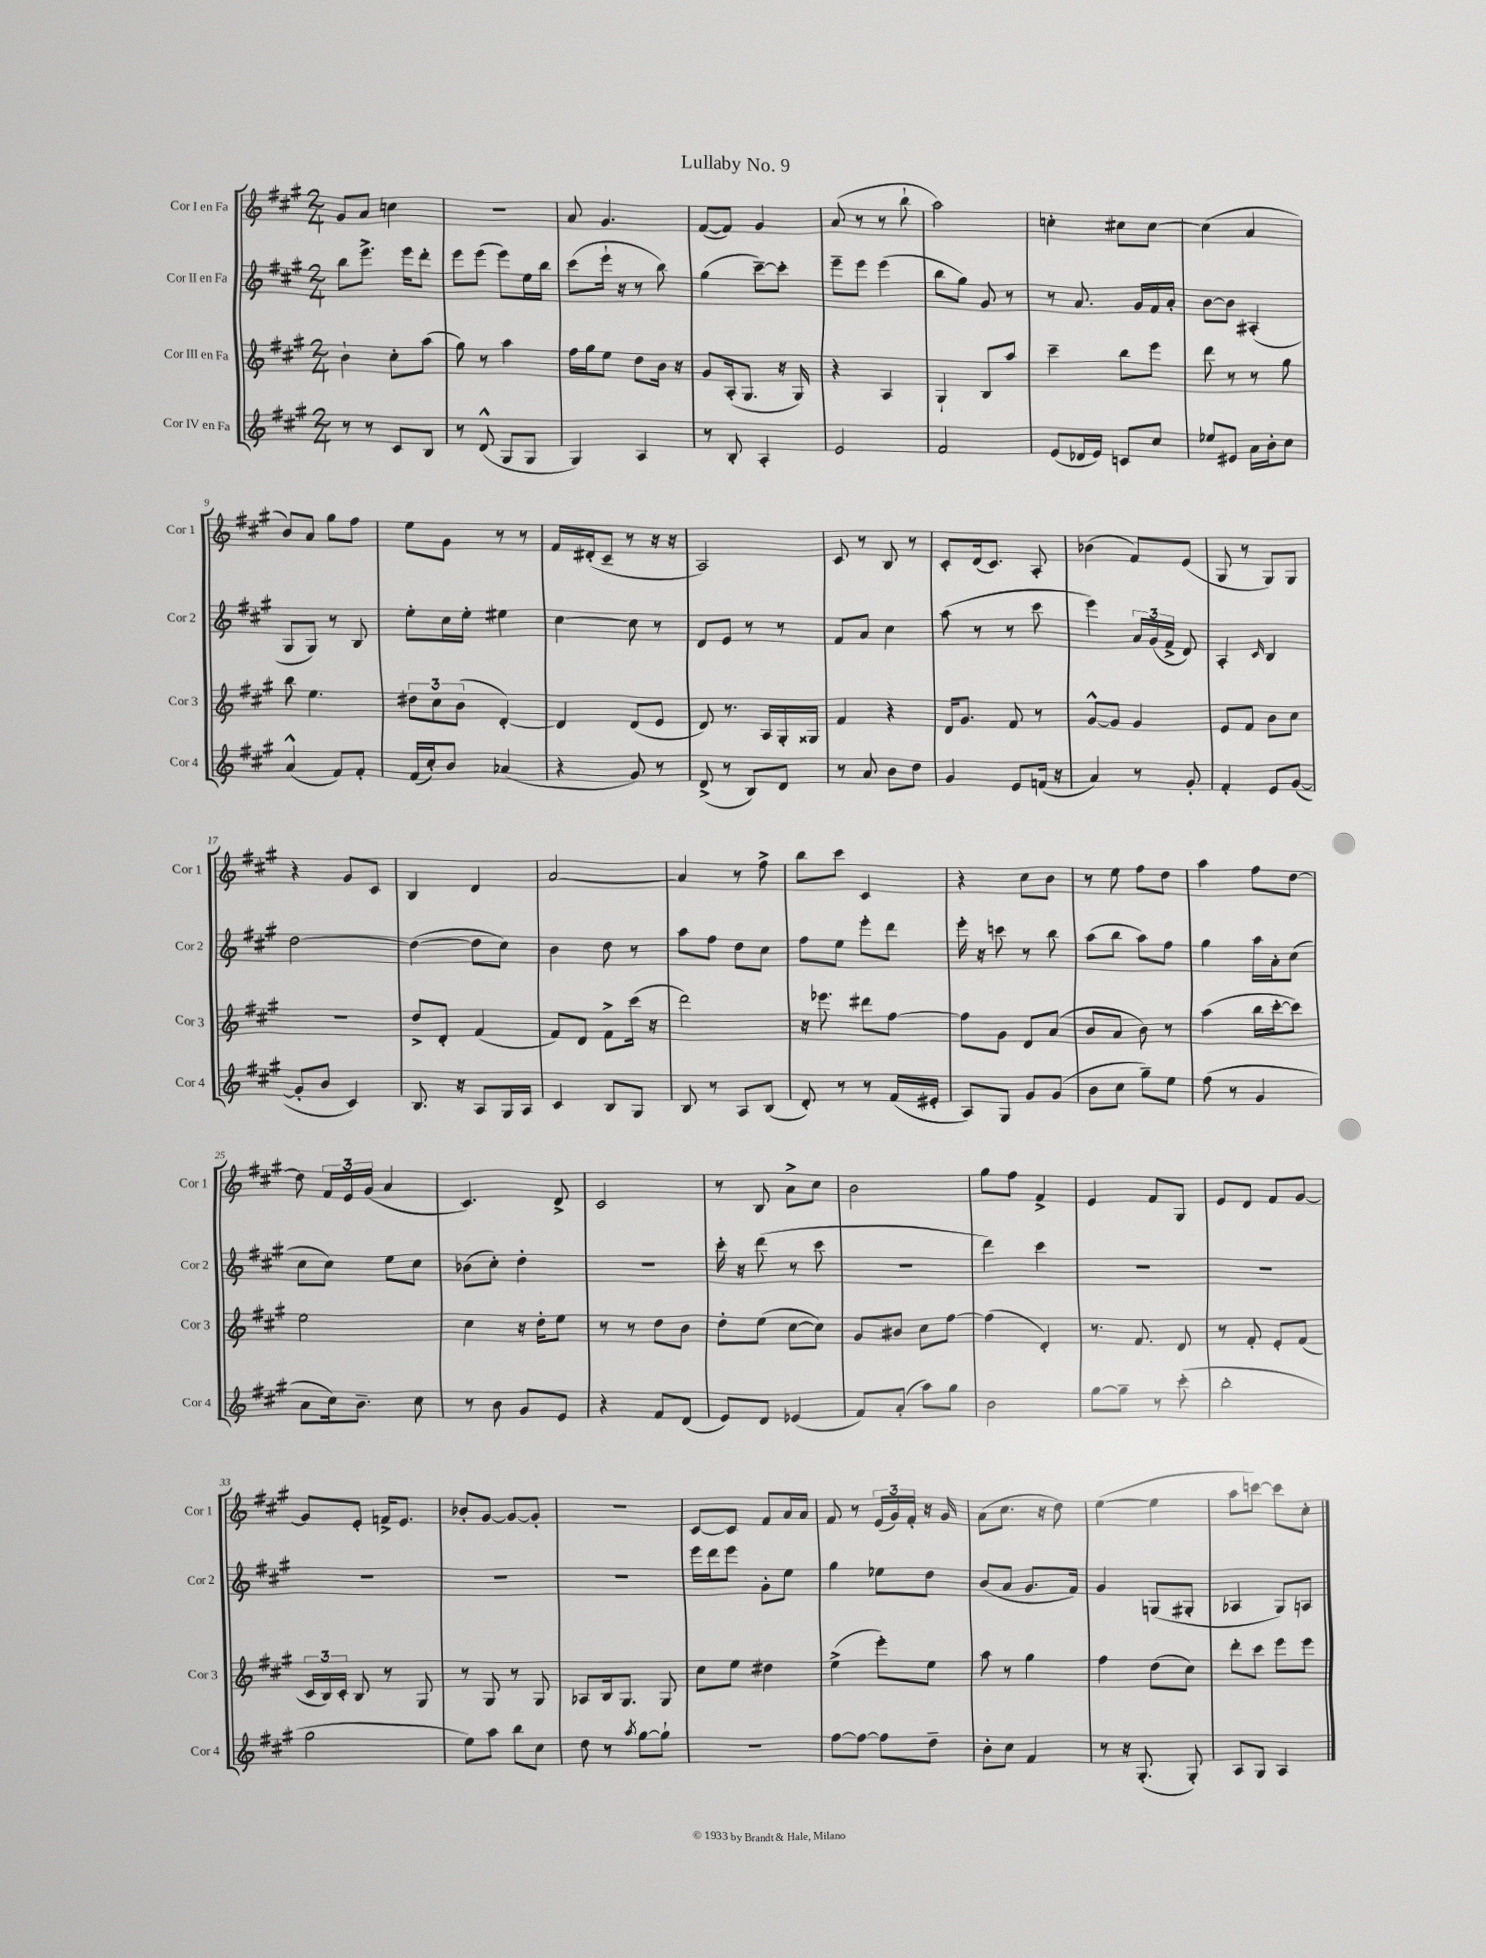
\header { title = "Lullaby No. 9" }
<<
\new StaffGroup <<
\new Staff = "s0" \with { instrumentName = "Cor I en Fa" shortInstrumentName = "Cor 1" } {
    \clef treble \key a \major \numericTimeSignature \time 2/4
    \autoBeamOff gis'8[ a'8] c''4 |
    R2 |
    a'8 gis'4. |
    fis'8[~( fis'8]) gis'4 |
    a'8( r8 r8 b''8-! |
    a''2) |
    c''4-. cis''8[ cis''8]~ |
    cis''4( a'4 |
    b'8[) a'8] gis''8[ fis''8] |
    e''8[ gis'8] r8 r8 |
    fis'16[ dis'16-.( cis'8]-- r8 r16 r16 |
    a2) |
    cis'8 r8 b8 r8 |
    cis'8[-. d'16( cis'8.]) a8-. |
    bes'4( fis'8[) e'8]( |
    gis8 r8 gis8[) gis8] |
    r4 gis'8[ cis'8] |
    b4 d'4 |
    a'2~ |
    a'4 r8 fis''8-> |
    b''8[ cis'''8] cis'4 |
    r4 cis''8[ b'8] |
    r8 e''8 fis''8[ d''8] |
    a''4 fis''8[ d''8]~ |
    d''8 \tuplet 3/2 { fis'16[ e'16 gis'16]( } a'4 |
    cis'4.) d'8-> |
    cis'2 |
    r8 b8 a'8[-> cis''8] |
    b'2 |
    gis''8[ fis''8] fis'4-> |
    e'4 fis'8[ gis8] |
    e'8[ d'8] fis'8[ gis'8]~ |
    gis'8[ e'8]-. f'16[-> e'8.] |
    bes'8[-. gis'8]~ gis'8[~ gis'8]-. |
    R2 |
    cis'8[~ cis'8] fis'8[ a'16 a'16] |
    fis'8 r8 \tuplet 3/2 { e'16[( gis'16) fis'16]-. } r16 gis'16 |
    a'8[( cis''8.] r16 d''8) |
    e''4~( e''4 |
    a''8[ c'''8]~) c'''8[ cis''8]-. \bar "|." |
}
\new Staff = "s1" \with { instrumentName = "Cor II en Fa" shortInstrumentName = "Cor 2" } {
    \clef treble \key a \major \numericTimeSignature \time 2/4
    \autoBeamOff b''8[ e'''8.]-> e'''16[ d'''8]-. |
    e'''8[ e'''8]( e'''8[) e''16 b''16] |
    cis'''8[( e'''16]-! r16 r8 b''8) |
    gis''4( cis'''8[~--) cis'''8]-. |
    e'''8[-- e'''8] e'''4( |
    b''8[ gis''8]) gis'8 r8 |
    r8 a'8. gis'16[ fis'16 a'16]-. |
    b'8[~ b'8] ais4-.( |
    gis8[ gis8]) r8 b8 |
    e''8[-. cis''16 e''16]-. eis''4 |
    cis''4~ cis''8 r8 |
    d'8[ e'8] r8 r8 |
    fis'8[ a'8] cis''4 |
    a''8( r8 r8 cis'''8 |
    e'''4) \tuplet 3/2 { a'16[ gis'16( fis'16]-> } d'8) |
    a4-. \grace { cis'16 } b4 |
    d''2~ |
    d''4~( d''8[ cis''8]) |
    b'4 d''8 r8 |
    a''8[ fis''8] d''8[ cis''8] |
    fis''8[ e''8] e'''8[-. d'''8] |
    e'''16-. r16 c'''8 r8 b''8 |
    a''8[( b''8] a''8[) fis''8] |
    gis''4 a''16[ a'16-. cis''8]( |
    cis''8[ cis''8]) e''8[ cis''8] |
    bes'8[( cis''8]-.) d''4-. |
    R2 |
    cis'''16-. r16 d'''8( r8 cis'''8 |
    R2 |
    d'''4) cis'''4 |
    R2 |
    R2 |
    R2 |
    R2 |
    R2 |
    e'''16[ d'''16 e'''8] gis'8[-. e''8] |
    gis''4 ees''8[ d''8] |
    b'8[( a'8] gis'8.[ fis'16]) |
    gis'4 g8[( gis8]-. |
    aes4 gis8[) a8] \bar "|." |
}
\new Staff = "s2" \with { instrumentName = "Cor III en Fa" shortInstrumentName = "Cor 3" } {
    \clef treble \key a \major \numericTimeSignature \time 2/4
    \autoBeamOff b'4-! cis''8[-. a''8]( |
    gis''8) r8 a''4 |
    fis''16[ gis''16 e''8] d''8[ b'16] r16 |
    gis'8[ a16-.( gis8.] r16 gis16) |
    r4 a4 |
    gis4-! b8[ a''8] |
    cis'''4-- b''8[ e'''8] |
    d'''8 r8 r8 gis''8 |
    b''8 e''4. |
    \tuplet 3/2 { dis''8[ cis''8 b'8]( } d'4~-.) |
    d'4 d'8[( e'8] |
    d'8) r8. a16[ gis16-. gisis16] |
    fis'4 r4 |
    d'16[ gis'8.] fis'8 r8 |
    gis'8[~-^ gis'8] gis'4 |
    e'8[ fis'8] b'8[ cis''8] |
    R2 |
    d''8[-> d'8]-. fis'4( |
    fis'8[) d'8] fis'8[-> cis'''16]( r16 |
    d'''2) |
    r16 ees'''8. dis'''8[ fis''8]~ |
    fis''8[ gis'8] d'8[ a'8]( |
    b'8[ a'8] b'8) r8 |
    a''4( b''16[ cis'''16~-. cis'''8]) |
    e''2 |
    cis''4 r16 d''16[-. e''8] |
    r8 r8 d''8[ b'8] |
    d''8[-. e''8]( cis''8[~ cis''8]) |
    gis'8[ bis'8] cis''8[ fis''8]~ |
    fis''4( d'4-.) |
    r8. fis'8. d'8 |
    r8 fis'8-. e'8[-. fis'8]( |
    \tuplet 3/2 { cis'16[ b16) cis'16]-. } b8 r8 gis8 |
    r8 gis8 r8 gis8 |
    aes8[ b16 gis8.] gis8 |
    cis''8[ e''8] dis''4 |
    e''4->( e'''8[-.) e''8] |
    a''8 r8 gis''4 |
    fis''4 d''8[( cis''8]) |
    d'''8[-. cis'''8] e'''8[ e'''8] \bar "|." |
}
\new Staff = "s3" \with { instrumentName = "Cor IV en Fa" shortInstrumentName = "Cor 4" } {
    \clef treble \key a \major \numericTimeSignature \time 2/4
    \autoBeamOff r8 r8 cis'8[ b8] |
    r8 d'8-^( gis8[ gis8] |
    gis4) a4 |
    r8 b8-. a4-. |
    e'2 |
    fis'2 |
    e'8[( des'16 e'16]) c'8[ cis''8] |
    ees''8[ eis'8] a'16[ b'16-. cis''8] |
    a'4-^( fis'8[) fis'8]-. |
    fis'16[( cis''16-.) b'8] aes'4( |
    r4 gis'8) r8 |
    d'8->( r8 b8[) d'8] |
    r8 a'8 b'8[ d''8] |
    gis'4 e'8[ f'16]( r16 |
    a'4) r8 gis'8-. |
    fis'4-. e'8[ gis'8]~( |
    gis'8[-. b'8] cis'4) |
    b8. r16 a8[ gis16 a16] |
    cis'4 b8[ gis8] |
    b8 r8 a8[ b8]( |
    d'8-.) r8 r8 fis'16[( eis'16]-. |
    a8[) gis8] gis'8[ gis'8]( |
    b'8[ cis''8] gis''8[--) e''8] |
    fis''8( r8 gis'4 |
    a'8[ cis''16) b'8.]-- cis''8 |
    r8 b'8 gis'8[ e'8] |
    r4 fis'8[ d'8]( |
    e'8[) d'8] ees'4( |
    fis'8[) a'8]-.( a''8[) gis''8] |
    b'2 |
    gis''8[~ gis''8]-- r8 cis'''8-.( |
    b''2-. |
    gis''2 |
    e''8[) a''8] b''8[ cis''8] |
    d''8 r8 \acciaccatura { a''8 } gis''8[~ gis''8]-! |
    R2 |
    fis''8[~ fis''8]~ fis''8[ d''8]-- |
    b'8[-. cis''8] fis'4 |
    r8 r16 gis8.-.( gis8-.) |
    a8[ gis8] a4 \bar "|." |
}
>>
>>
